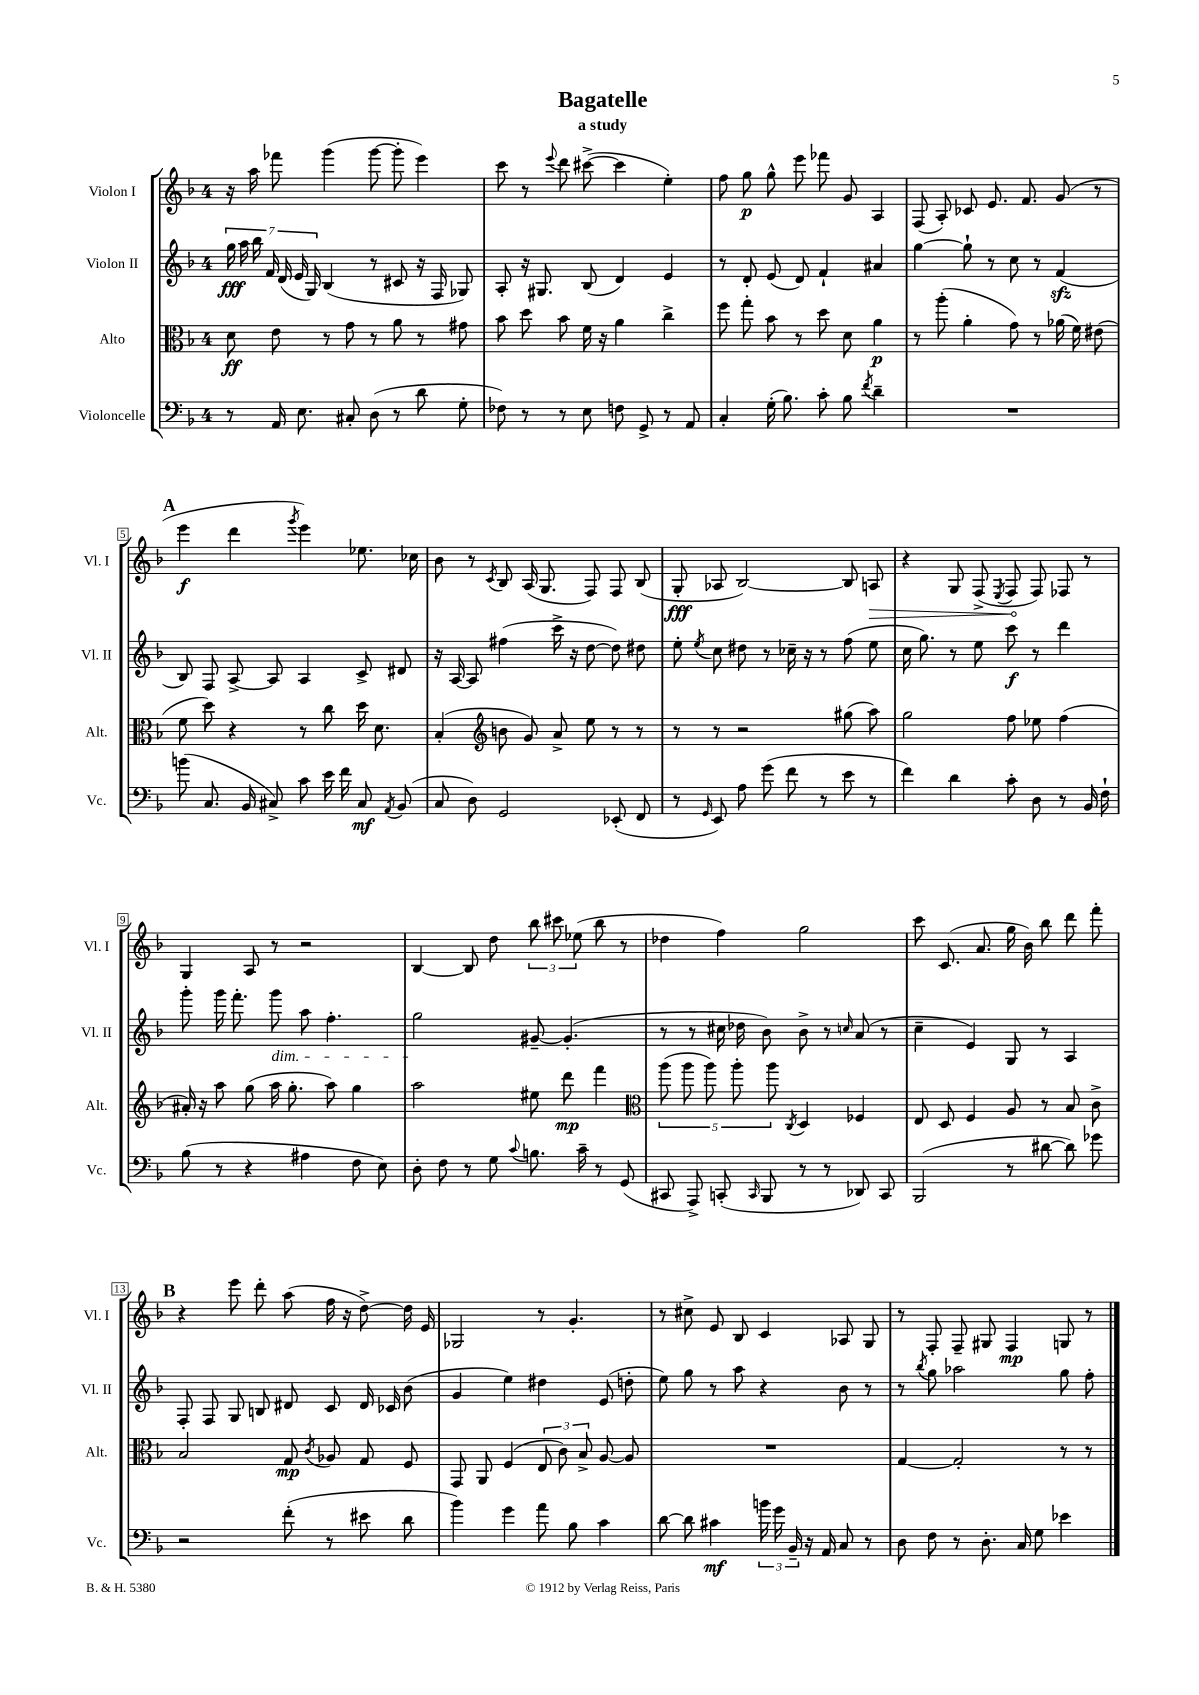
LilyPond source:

\header { title = "Bagatelle" subtitle = "a study" }
<<
\new StaffGroup <<
\new Staff = "s0" \with { instrumentName = "Violon I" shortInstrumentName = "Vl. I" } {
    \clef treble \key f \major \once \override Staff.TimeSignature.style = #'single-digit \time 4/4
    \autoBeamOff r16 a''16 fes'''8 g'''4( g'''8~ g'''8-. e'''4) |
    c'''8 r8 \appoggiatura { e'''8 } d'''8 cis'''8~->( cis'''4 e''4-.) |
    f''8 g''8\p g''8-^ e'''8 fes'''8 g'8 a4 |
    f8( a8-.) ces'8 e'8. f'8. g'8( r8 |
    \mark \markup { \bold "A" } e'''4\f d'''4 \acciaccatura { g'''8 } e'''4) ees''8. ces''16 |
    bes'8 r8 \acciaccatura { c'8 } bes8 a16( g8. f8) f8 bes8( |
    g8-.\fff aes8 bes2~) bes8 \once \override Hairpin.circled-tip = ##t a8\> |
    r4 g8 f8->( \acciaccatura { e8 } f8\! f8) fes8 r8 |
    g4 a8 r8 r2 |
    bes4~ bes8 d''8 \tuplet 3/2 { bes''8 cis'''8 ees''8( } bes''8 r8 |
    des''4 f''4) g''2 |
    c'''8 c'8.( a'8. g''16 bes'16) bes''8 d'''8 f'''8-. |
    \mark \markup { \bold "B" } r4 e'''8 d'''8-. a''8( f''16 r16 d''8~->) d''16 e'16 |
    ges2 r8 g'4.-. |
    r8 cis''8-> e'8 bes8 c'4 aes8 g8 |
    r8 f8-. f8-- gis8 f4\mp g8 r8 \bar "|." |
}
\new Staff = "s1" \with { instrumentName = "Violon II" shortInstrumentName = "Vl. II" } {
    \clef treble \key f \major \once \override Staff.TimeSignature.style = #'single-digit \time 4/4
    \autoBeamOff \tuplet 7/4 { g''16\fff a''16 bes''16 f'16 d'16( e'16 g16) } bes4( r8 cis'8 r16 f16 ges8) |
    a8-. r16 gis8. bes8( d'4) e'4 |
    r8 d'8-. e'8( d'8) f'4-! ais'4 |
    g''4~ g''8-! r8 c''8 r8 f'4\sfz( |
    \mark \markup { \bold "A" } bes8) f8 a8~-> a8 a4 c'8-> dis'8 |
    r16 a16~ a8 fis''4( c'''16-> r16 d''8~ d''8) dis''8 |
    e''8-. \acciaccatura { e''8 } c''8 dis''8 r8 ces''16-- r16 r8 f''8( e''8 |
    c''16 g''8.) r8 e''8 c'''8\f r8 d'''4 |
    g'''8-. g'''16 f'''8.-. g'''8\dim a''8 f''4.-. |
    g''2\! gis'8~-- gis'4.-.( |
    r8 r8 cis''16 des''16 bes'8) bes'8-> r8 \grace { c''16 } a'8( r8 |
    c''4-- e'4) g8 r8 a4 |
    \mark \markup { \bold "B" } f8-. f8 g8 b8 dis'8 c'8 dis'16 ces'16 bes'8( |
    g'4 e''4) dis''4 e'8( d''8-. |
    e''8) g''8 r8 a''8 r4 bes'8 r8 |
    r8 \acciaccatura { bes''8 } g''8 aes''2 g''8 f''8-. \bar "|." |
}
\new Staff = "s2" \with { instrumentName = "Alto" shortInstrumentName = "Alt." } {
    \clef alto \key f \major \once \override Staff.TimeSignature.style = #'single-digit \time 4/4
    \autoBeamOff d'8\ff e'8 r8 g'8 r8 a'8 r8 gis'8 |
    bes'8 d''8 bes'8 f'16 r16 a'4 c''4-> |
    f''8 g''8-. bes'8 r8 d''8 d'8 a'4\p |
    r8 a''8-.( a'4-. g'8) r8 aes'16( f'16) eis'8( |
    \mark \markup { \bold "A" } f'8 d''8) r4 r8 c''8 d''16 d'8. |
    bes4-.( \clef treble b'8 g'8) a'8-> e''8 r8 r8 |
    r8 r8 r2 gis''8( a''8) |
    g''2 f''8 ees''8 f''4( |
    ais'16-.) r16 a''8 g''8( a''16 g''8.-. a''8) g''4 |
    a''2 eis''8 d'''8\mp f'''4 |
    \clef alto \tuplet 5/4 { a''8( a''8 a''8) a''8-. a''8 } \acciaccatura { c8 } d4 fes4 |
    e8 d8 f4 a8 r8 bes8 c'8-> |
    \mark \markup { \bold "B" } bes2 g8\mp \acciaccatura { c'8 } aes8 g8 f8 |
    g,8 a,8 f4( \tuplet 3/2 { e8 c'8) bes8-> } a8~ a8 |
    R1 |
    g4~ g2-. r8 r8 \bar "|." |
}
\new Staff = "s3" \with { instrumentName = "Violoncelle" shortInstrumentName = "Vc." } {
    \clef bass \key f \major \once \override Staff.TimeSignature.style = #'single-digit \time 4/4
    \autoBeamOff r8 a,16 e8. cis8-. d8( r8 d'8 g8-. |
    fes8) r8 r8 e8 f8 g,8-> r8 a,8 |
    c4-. g16-.( bes8.) c'8-. bes8 \acciaccatura { f'8 } d'4-- |
    R1 |
    \mark \markup { \bold "A" } b'8( c8. bes,16 cis8->) c'8 e'16 f'16 cis8\mf \acciaccatura { a,8 } bes,8( |
    c8 d8) g,2 ees,8-.( f,8 |
    r8 \grace { g,16 } e,8) a8 g'8( f'8 r8 e'8 r8 |
    f'4) d'4 c'8-. d8 r8 bes,16 f16-! |
    bes8( r8 r4 ais4 f8 e8) |
    d8-. f8 r8 g8 \appoggiatura { c'8 } b8. c'16-- r8 g,8( |
    cis,8 a,,8->) c,8-.( \grace { c,16 } bes,,8 r8 r8 des,8) c,8 |
    bes,,2( r8 dis'8~ dis'8) ges'8 |
    \mark \markup { \bold "B" } r2 f'8-.( r8 eis'8 d'8 |
    bes'4) g'4 a'8 bes8 c'4 |
    d'8~ d'8 cis'4\mf \tuplet 3/2 { b'16 g'16 bes,16-- } r16 a,16 c8 r8 |
    d8 f8 r8 d8.-. c16 g8 ees'4 \bar "|." |
}
>>
>>
\layout { \context { \Score \override BarNumber.stencil = #(make-stencil-boxer 0.1 0.3 ly:text-interface::print) } }
